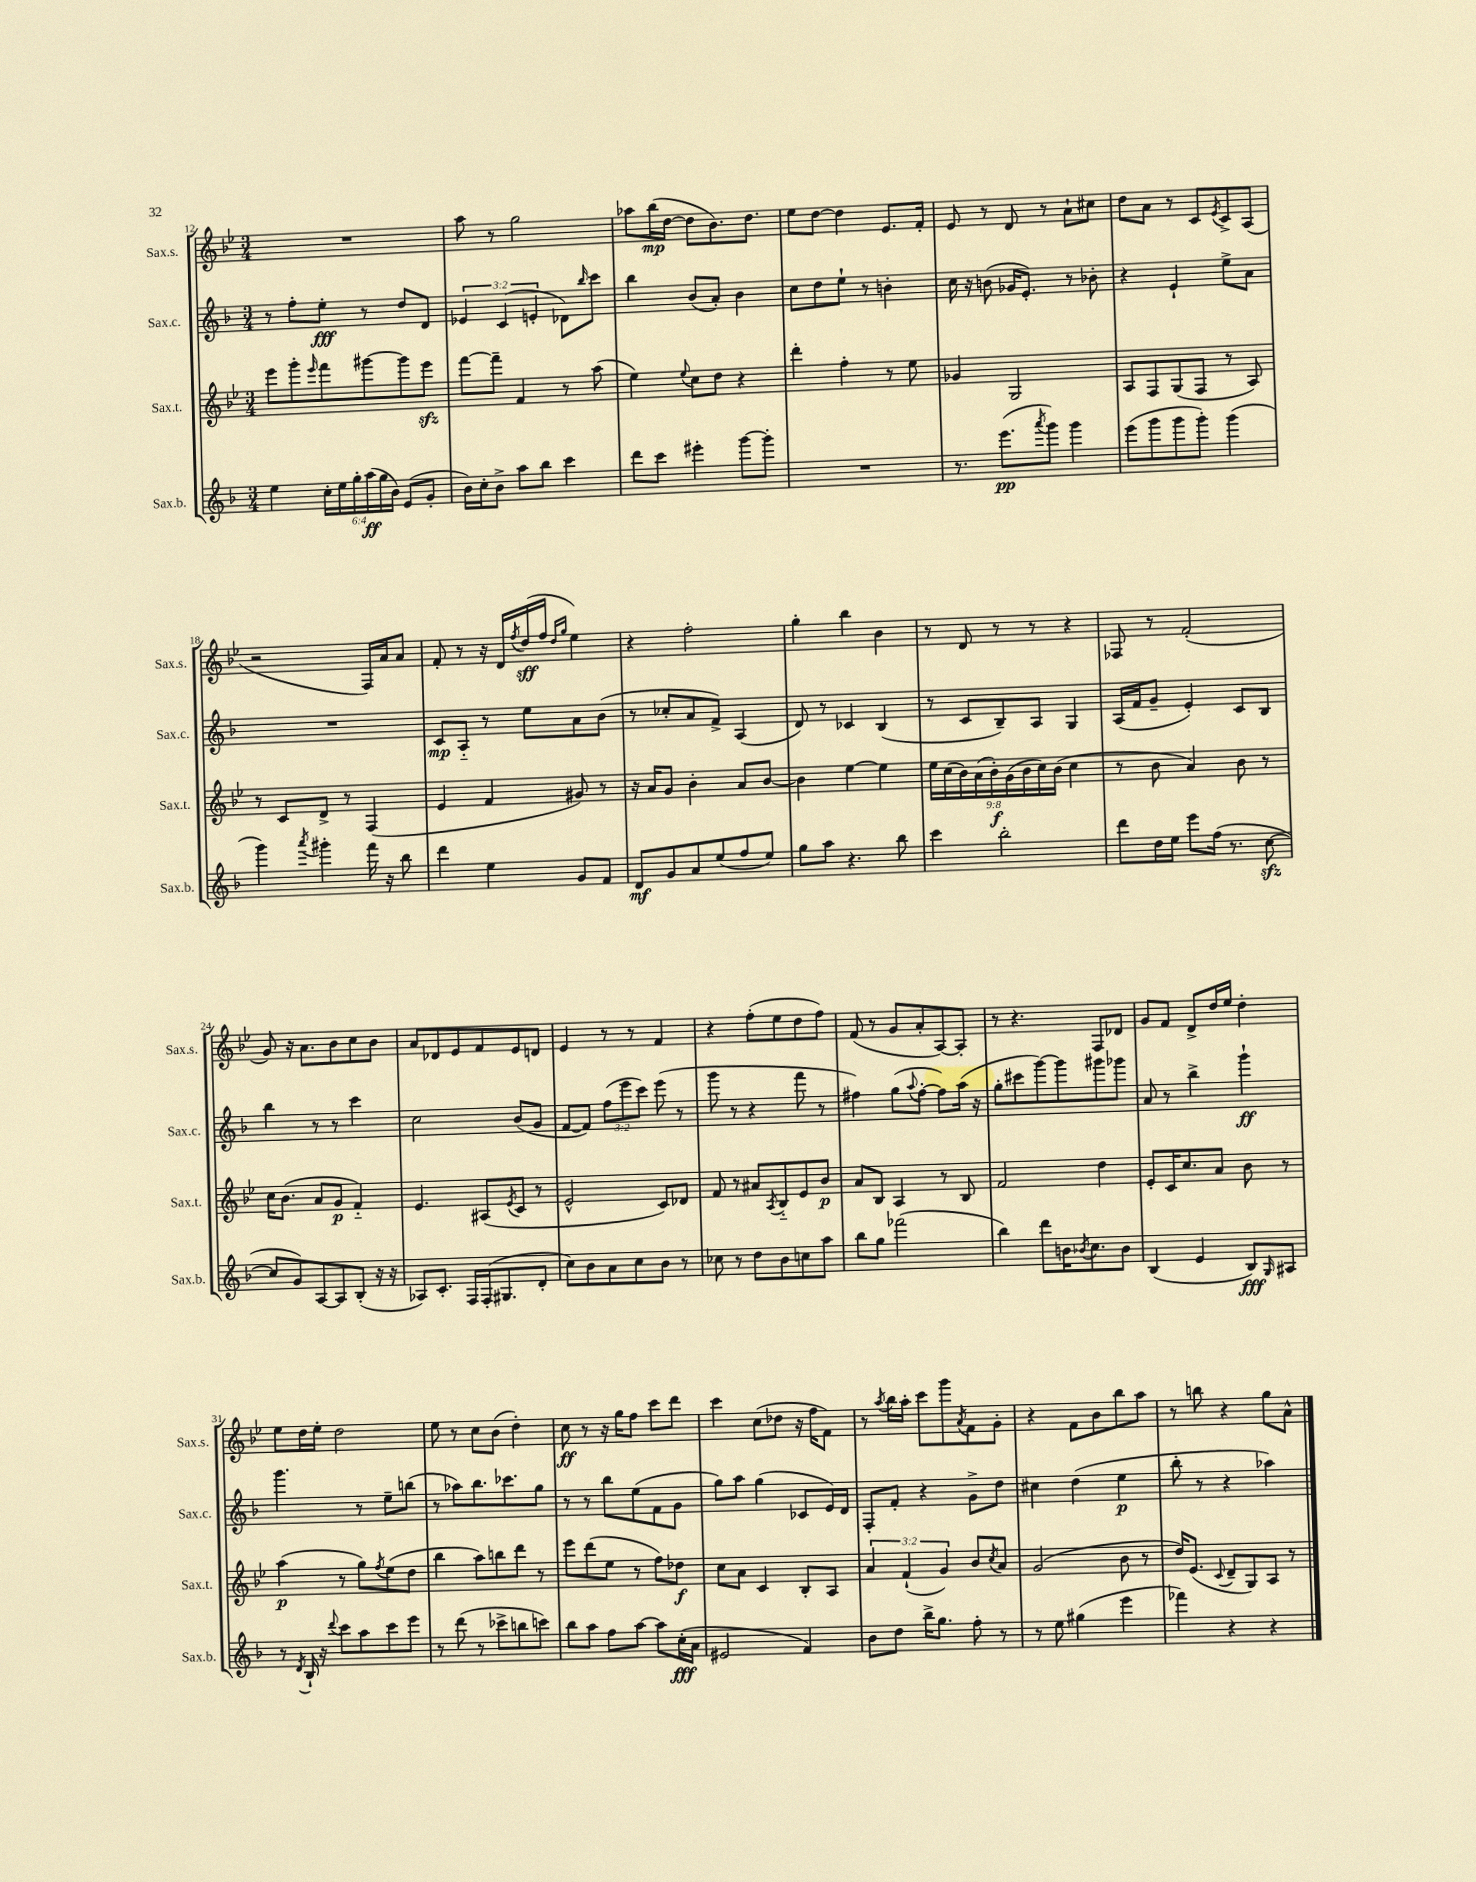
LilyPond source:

<<
\new StaffGroup <<
\new Staff = "s0" \with { instrumentName = "Sax.s." shortInstrumentName = "Sax.s." } {
    \clef treble \key bes \major \numericTimeSignature \time 3/4
    R2. |
    a''8 r8 g''2 |
    aes''8 bes''16\mp( d''16~ d''8 bes'8.) d''8. |
    ees''8 d''8~ d''4 ees'8. f'16-. |
    ees'8 r8 d'8 r8 a'8-! cis''8 |
    d''8 a'8 r8 c'8 \acciaccatura { ees'8 } c'8-> a8( |
    r2 f16) a'16 a'8 |
    f'8-. r8 r16 d'16 \acciaccatura { f''8 } d''16\sff( f''16 \grace { d''16 g''16 } ees''4) |
    r4 f''2-. |
    g''4-. bes''4 bes'4 |
    r8 d'8 r8 r8 r4 |
    fes8 r8 f'2-.( |
    g'8) r16 a'8. bes'8 c''8 bes'8 |
    a'8 des'8 ees'8 f'8 ees'8 d'8 |
    ees'4 r8 r8 f'4 |
    r4 f''8-.( ees''8 d''8 f''8) |
    f'8( r8 g'8 a'8-. a8~) a8-. |
    r8 r4. f8 des'8 |
    g'8 f'8 d'8-> d''16 ees''16 d''4-. |
    ees''8 d''16 ees''16-. d''2 |
    ees''8 r8 c''8 bes'8( d''4-.) |
    c''8\ff r8 r16 g''16 f''8 c'''8 d'''8 |
    c'''4 c''8( des''8 r16 f''16 f'8) |
    r8 \acciaccatura { a''8 } bes''16 a''16-. c'''8 g'''8 \acciaccatura { a'8 } f'8 g'8-. |
    r4 f'8 bes'8 bes''8 a''8 |
    r8 b''8 r4 g''8 a'8-^ \bar "|." |
}
\new Staff = "s1" \with { instrumentName = "Sax.c." shortInstrumentName = "Sax.c." } {
    \clef treble \key f \major \numericTimeSignature \time 3/4 \override Staff.TupletNumber.text = #tuplet-number::calc-fraction-text
    r8 f''8-. e''8-.\fff r8 d''8 d'8 |
    \tuplet 3/2 { ees'4 c'4( e'4-. } des'8) \grace { bes''16 } c'''8 |
    bes''4 bes'8( a'8-.) bes'4 |
    c''8 d''8 e''8-! r8 b'4-. |
    c''16 r16 b'8( ges'16 e'8.-.) r8 bes'8-. |
    r4 e'4-! e''8-> a'8 |
    R2. |
    c'8\mp a8-_ r8 e''8 a'8 bes'8( |
    r8 ces''8-. a'8 f'8->) a4( |
    d'8) r8 ces'4 bes4( |
    r8 c'8 bes8--) a8 g4 |
    a16( f'16 g'8-- e'4-.) c'8 bes8 |
    bes''4 r8 r8 c'''4 |
    c''2 bes'8( g'8 |
    f'8~ f'8) \tuplet 3/2 { f''8( e'''8 c'''8) } e'''8( r8 |
    g'''8 r8 r4 f'''8 r8 |
    fis''4) g''8( \appoggiatura { a''8 } fis''8~-. fis''8) a''16( r16 |
    g''8-. cis'''8 g'''8~) g'''8 gis'''8 ges'''8 |
    a'8 r8 bes''4-> g'''4-!\ff |
    g'''4. r8 e''8-- b''8( |
    r8 aes''8) bes''8. ces'''8. g''8 |
    r8 r8 bes''8 e''8( f'8 g'8 |
    g''8) a''8 g''4( ces'8 e'16) d'16 |
    f8-. f'8-. r4 g'8-> d''8 |
    cis''4 d''4( e''4\p |
    bes''8-. r8 r4 aes''4) \bar "|." |
}
\new Staff = "s2" \with { instrumentName = "Sax.t." shortInstrumentName = "Sax.t." } {
    \clef treble \key bes \major \numericTimeSignature \time 3/4 \override Staff.TupletNumber.text = #tuplet-number::calc-fraction-text
    ees'''8 g'''8-. \grace { ees'''16 } f'''8 gis'''8~ gis'''8 ees'''8\sfz |
    f'''8~ f'''8-- f'4 r8 a''8( |
    ees''4) \appoggiatura { ees''8 } c''8 d''8 r4 |
    d'''4-. f''4-. r8 ees''8 |
    ges'4 g2 |
    a8 f8 g8( f8 r8 a8) |
    r8 c'8 d'8-> r8 f4( |
    ees'4 f'4 gis'8) r8 |
    r16 a'16 g'8 bes'4-. a'8 bes'8~ |
    bes'4 ees''4~ ees''4 |
    \tuplet 9/8 { ees''16 c''16( bes'16) a'16( bes'16-.\f) g'16( bes'16 c''16) bes'16( } c''4 |
    r8 bes'8 a'4) bes'8 r8 |
    c''16 bes'8.( a'8 g'8\p f'4-_) |
    ees'4. ais8( \acciaccatura { ees'8 } c'8 r8 |
    ees'2-^ c'8) des'8 |
    f'8 r8 ais'8 \acciaccatura { a8 } bes8-_ ees'8 bes'8\p |
    a'8 bes8 a4 r8 bes8 |
    f'2 d''4 |
    ees'8-. c'16 c''8. a'8 bes'8 r8 |
    a''4\p( r8 g''8) \acciaccatura { f''8 } ees''8( d''8 |
    bes''4 a''8) b''8 d'''8 r8 |
    ees'''8 d'''8( ees''8 r8 f''8) des''8\f |
    c''8 a'8 c'4 bes8-. a8 |
    \tuplet 3/2 { a'4 f'4-!( g'4) } bes'8 \acciaccatura { c''8 } a'8 |
    g'2( bes'8 r8 |
    d''16) ees'8.( \appoggiatura { c'8 } d'8-- g8) a8 r8 \bar "|." |
}
\new Staff = "s3" \with { instrumentName = "Sax.b." shortInstrumentName = "Sax.b." } {
    \clef treble \key f \major \numericTimeSignature \time 3/4 \override Staff.TupletNumber.text = #tuplet-number::calc-fraction-text
    e''4 \tuplet 6/4 { c''16-. e''16 g''16-. a''16\ff( g''16 bes'16) } e'8( g'8-. |
    bes'16) c''16-. bes'8-> a''8 bes''8 c'''4 |
    d'''8 c'''8 eis'''4-. g'''8~ g'''8-. |
    R2. |
    r8. e'''8.\pp( \acciaccatura { a'''8 } g'''8) g'''4 |
    e'''8( g'''8 g'''8 g'''8-.) g'''4( |
    g'''4) \acciaccatura { a'''8 } gis'''4-. f'''16 r16 bes''8 |
    d'''4 e''4 g'8 f'8 |
    d'8\mf g'8 a'8 e''8( f''8 e''8) |
    g''8 a''8 r4. bes''8 |
    c'''4 bes''2-. |
    d'''8 d''16 e''16 e'''8 f''16( r8. c''8~\sfz |
    c''8 g'8) a8~ a8 bes8-.( r16 r16 |
    aes8) c'8.-. f16 f16-.( gis8. d'8-. |
    c''8) bes'8 a'8 c''8 bes'8 r8 |
    ces''8 r8 d''8 bes'8 c''8 a''8 |
    bes''8 g''8 fes'''2( |
    bes''4) d'''8 b'16 \acciaccatura { bes'8 } c''8. bes'8 |
    bes4( e'4 bes8\fff) \grace { g16 } ais8 |
    r8 \acciaccatura { d'8 } bes16-! r16 \appoggiatura { d'''8 } c'''8 a''8 c'''8 e'''8 |
    r8 d'''8( r8 ces'''8-> b''8 c'''8) |
    bes''8 a''8 f''8 a''8~ a''8 c''16-.\fff( a'16 |
    eis'2 f'4) |
    bes'8 d''8 bes''16-> g''8. f''8-. r8 |
    r8 e''8 gis''4( e'''4 |
    fes'''4) r4 r4 \bar "|." |
}
>>
>>
\layout { \context { \Score currentBarNumber = #12 } }
